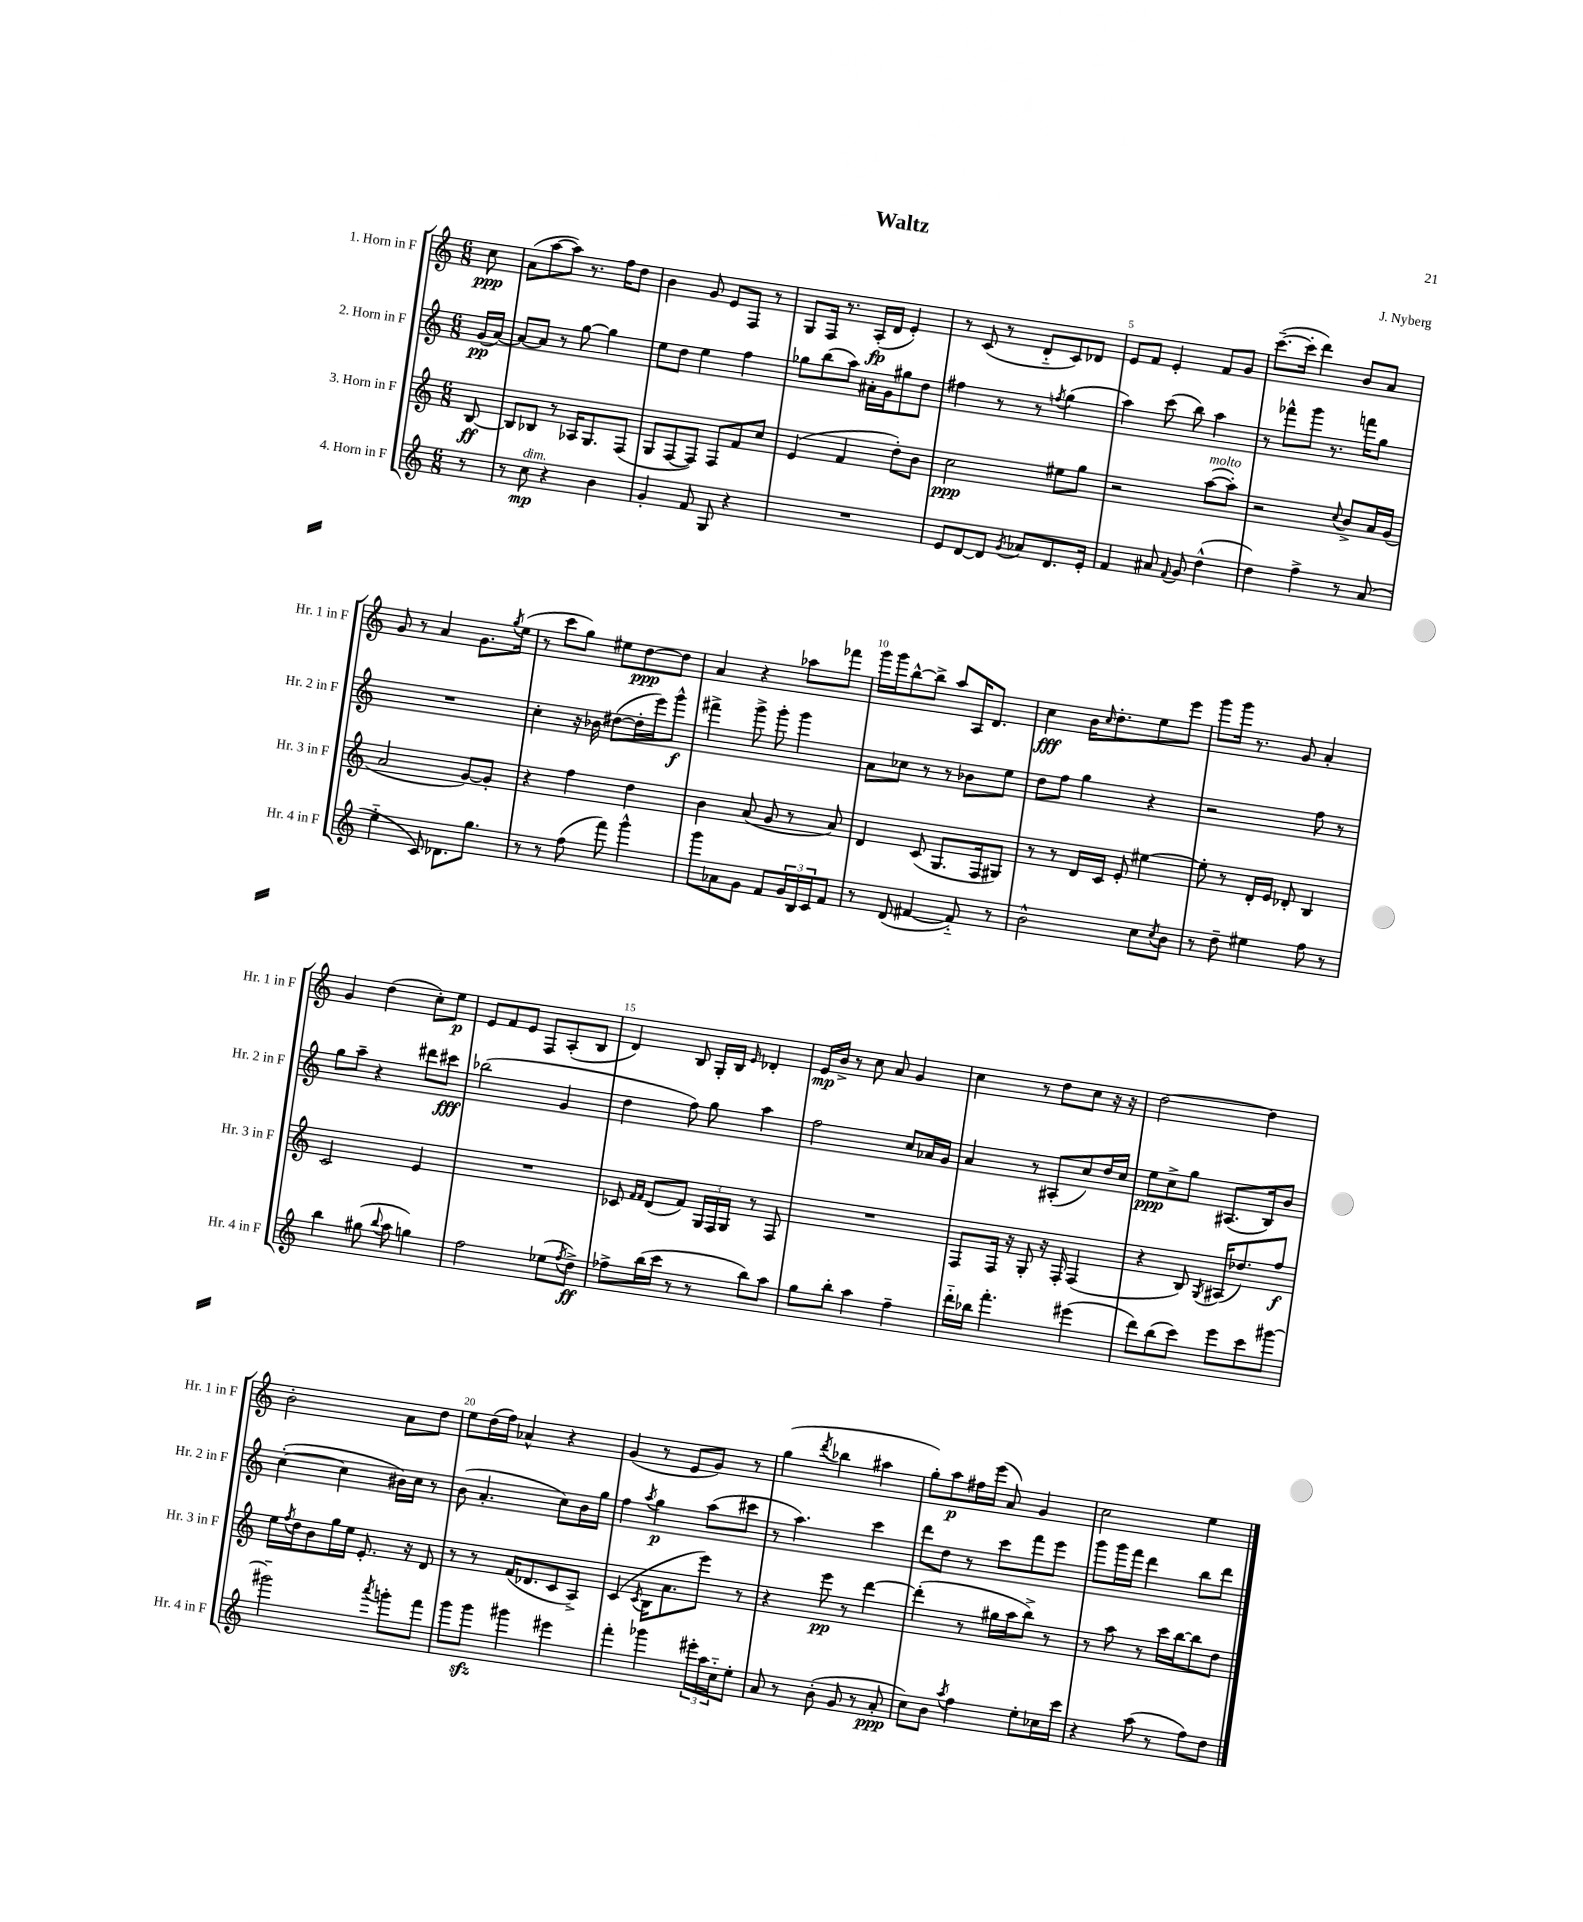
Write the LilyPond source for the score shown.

\header { title = "Waltz" composer = "J. Nyberg" }
<<
\new StaffGroup <<
\new Staff = "s0" \with { instrumentName = "1. Horn in F" shortInstrumentName = "Hr. 1 in F" } {
    \clef treble \key c \major \numericTimeSignature \time 6/8 \partial 8
    c''8\ppp |
    a'8( a''8~ a''8) r8. f''16 d''8 |
    b'4 g'8 e'8 f8 r8 |
    g8 f16 r8. a16-.\fp( d'16 e'4-.) |
    r8 c'8( r8 d'8-_ c'8) des'8 |
    e'8 f'8 e'4-. f'8 g'8 |
    c'''8.~--( c'''16-. d'''4) b'8 a'8 |
    g'8 r8 a'4 g'8. \acciaccatura { g''8 } e''16( |
    r8 c'''8 g''8) eis''8 d''8~\ppp d''8 |
    a'4 r4 aes''8 fes'''8 |
    g'''16 g'''16 b''8~-^ b''8-> a''8 a16 d'8. |
    c''4\fff b'16 \grace { c''16 } d''8.-. e''8 e'''8 |
    g'''8 g'''16 r8. g'8 a'4-. |
    g'4 d''4( c''8-.) e''8\p |
    e'8 f'8 e'8 f8 a8-.( b8 |
    d'4) b8 g16-. b16 \grace { e'16 } des'4-. |
    e'16\mp b'16-> r8 c''8 a'8 g'4 |
    c''4 r8 d''8 c''8 r16 r16 |
    d''2~ d''4 |
    b'2-. a'8 d''8 |
    e''8 d''16( f''16) aes'4-^ r4 |
    g'4( r8 e'8 g'8) r8 |
    g''4( \acciaccatura { d'''8 } bes''4 ais''4 |
    g''8-.) a''8\p fis''16 e'''16( a'8) g'4 |
    c''2 e''4 \bar "|." |
}
\new Staff = "s1" \with { instrumentName = "2. Horn in F" shortInstrumentName = "Hr. 2 in F" } {
    \clef treble \key c \major \numericTimeSignature \time 6/8 \partial 8
    g'16\pp( a'16~) |
    a'8~ a'8 r8 g''8~ g''4 |
    e''8 d''8 e''4 f''4 |
    ges''8 b''8( a''8) ais'16-. g'16 gis''8 d''8 |
    fis''4 r8 r8 \acciaccatura { f''8 } g''4( |
    a''4) c'''8( b''8) a''4 |
    r8 fes'''8-^ g'''8 r8. f'''16 g''8 |
    R2. |
    c''4-. r16 bes'16 dis''8~( dis''16-. e'''16) g'''8-^\f |
    fis'''4-> g'''8-> g'''8-. g'''4 |
    a'8 ces''8 r8 r8 bes'8 e''8 |
    d''8 f''8 g''4 r4 |
    r2 f''8 r8 |
    g''8 a''8-- r4 dis'''8 cis'''8\fff |
    bes''2( g'4 |
    d''4 f''8) g''8 a''4 |
    f''2 c''8 aes'16 g'16 |
    a'4 r8 ais8-.( c''8) d''16 c''16 |
    e''8\ppp c''8-> g''8 ais8.( b16) b'8 |
    c''4~-.( c''4 bis'16) c''16 r8 |
    b'8( a'4.-. c''8) b'16 g''16 |
    f''4 \acciaccatura { a''8 } g''4\p a''8( cis'''8 |
    r8 a''4.) c'''4 |
    d'''8 d''8 r8 c'''8 f'''8 e'''8 |
    g'''8 g'''16 f'''16 d'''4 b''8 d'''8 \bar "|." |
}
\new Staff = "s2" \with { instrumentName = "3. Horn in F" shortInstrumentName = "Hr. 3 in F" } {
    \clef treble \key c \major \numericTimeSignature \time 6/8 \partial 8
    b8~\ff |
    b8 bes8 r8 aes16 g8. f8( |
    g8 f8~ f8) f8 f'8 c''8 |
    e'4( f'4 d''8-.) b'8 |
    c''2\ppp eis''8 g''8 |
    r2 a''8~^\markup { \italic "molto" }( a''8-.) |
    r2 \appoggiatura { c''8 } b'8-> a'16 g'16( |
    a'2 g'8~) g'8-. |
    r4 f''4 d''4 |
    b'4 a'8( g'8 r8 a'8) |
    d'4 c'8( g8. f16 gis8) |
    r8 r8 d'16 c'16 e'8-. eis''4~ |
    eis''8-. r8 d'16-. e'16 des'8-. b4 |
    c'2 e'4 |
    R2. |
    ces'8 \grace { f'16 f'16 } d'8( f'8) \tuplet 3/2 { g16 f16 g16 } r8 f8 |
    R2. |
    f8 f16 r16 g8-. r16 f16-. f4( |
    r4 b8) \acciaccatura { g8 } ais16( des''8.) f''8\f |
    e''16 \acciaccatura { f''8 } d''16 b'8 g''16 e''16 e'8.-. r16 d'8 |
    r8 r8 f'16( des'8. c'8 a8->) |
    c'4( \acciaccatura { c'8 } b16 a'8. e'''8) r8 |
    r4 e'''8\pp r8 d'''4~ |
    d'''4-.( r8 gis''16 a''16 b''8->) r8 |
    r8 a''8 r8 c'''16 b''16~ b''8 d''8 \bar "|." |
}
\new Staff = "s3" \with { instrumentName = "4. Horn in F" shortInstrumentName = "Hr. 4 in F" } {
    \clef treble \key c \major \numericTimeSignature \time 6/8 \partial 8
    r8 |
    r8 c''8\mp^\markup { \italic "dim." } r4 b'4 |
    g'4-. f'8 g8 r4 |
    R2. |
    e'8 d'8~ d'8 \acciaccatura { g'8 } aes'8 d'8. e'16-. |
    f'4 ais'8 \appoggiatura { f'8 } g'8 d''4-^( |
    d''4) f''4-> r8 a'8( |
    e''4-_ c'8) des'8. g''8. |
    r8 r8 f''8( f'''8) g'''4-^ |
    g'''8 aes'8 g'8 f'8 \tuplet 3/2 { g'16 b16 c'16 } f'8 |
    r8 d'8( fis'4~ fis'8-_) r8 |
    b'2-^ c''8 \acciaccatura { c''8 } b'8 |
    r8 d''8-- eis''4 f''8 r8 |
    b''4 gis''8( \appoggiatura { b''8 } a''8 g''4) |
    f''2 ees''8( \acciaccatura { f''8 } d''8->\ff) |
    fes''8-> b''16( c'''16 r8 r8 b''8) a''8 |
    g''8 b''8-. a''4 f''4-- |
    d'''16-_ bes''16 f'''4.-. eis'''4( |
    d'''8) b''8( c'''8) e'''8 c'''8 gis'''8~ |
    gis'''2-- \acciaccatura { a'''8 } g'''8-. f'''8 |
    g'''8 g'''8\sfz gis'''4 eis'''4 |
    f'''4-. ges'''4 \tuplet 3/2 { eis'''16-. a''16 c''16-_ } e''8-. |
    a'8 r8 b'8-.( g'8 r8 a'8-.\ppp |
    c''8) b'8 \acciaccatura { a''8 } f''4 e''8-. ces''16 c'''16 |
    r4 a''8( r8 f''8) d''8 \bar "|." |
}
>>
>>
\layout { \context { \Score \override BarNumber.break-visibility = ##(#f #t #t) barNumberVisibility = #(every-nth-bar-number-visible 5) } }
